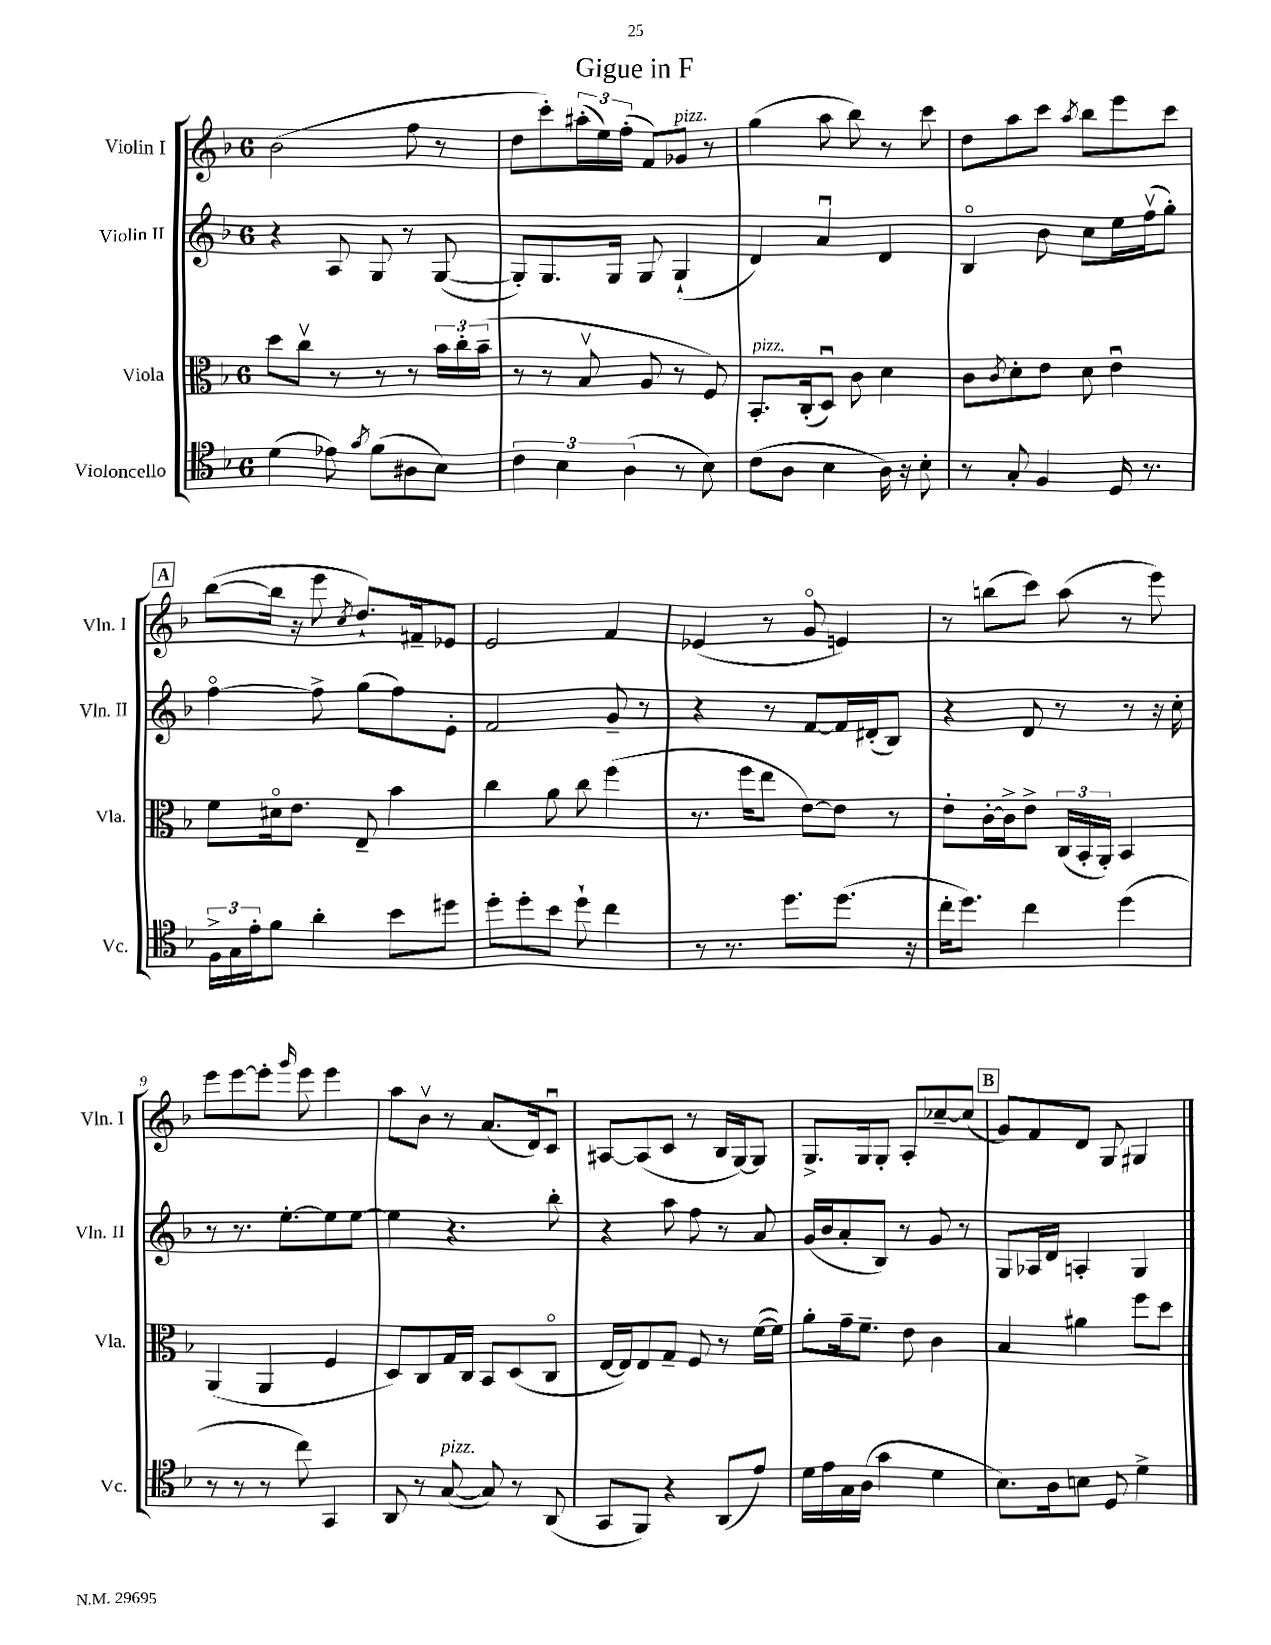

**kern	**kern	**kern	**kern
*staff4	*staff3	*staff2	*staff1
*clefC4	*clefC3	*clefG2	*clefG2
*k[b-]	*k[b-]	*k[b-]	*k[b-]
*M6/8	*M6/8	*M6/8	*M6/8
(4d\	8dd\L	4r	(2b-\
.	8ccv\J	.	.
8e-\)	8r	8A/	.
8qg/	.	.	.
(8f\L	8r	8G/	.
8A#\	8r	8r	8ff\
8B-\J)	24b-\LL	([8G/	8r
.	24cc'\	.	.
.	(24b-~\JJ	.	.
=	=	=	=
6c\	8r	8G'/]L)	8dd\L
.	8r	8.G/	8ccc'\)
6B-\	.	.	.
.	8B-v/	.	(24aa#'\L
.	.	.	24ee\)
.	.	16G/Jk	.
(6A\	.	.	(24ff'\JJ
.	8A/	8G/	8f/L)
8r	8r	(4G`/	8g-/J
8B-\)	8F/)	.	8r
=	=	=	=
(8c\L	8.BB-'/L	4d/)	(4gg\
8A\J	.	.	.
.	(16C'/k	.	.
4B-\	8Du/J)	4au/	8aa\
.	8c\	.	8bb-\)
16A\)	4d\	4d/	8r
16r	.	.	.
8B-'\	.	.	8ccc\
=	=	=	=
8r	8c\L	4B-o/	8dd\L
.	8qc/	.	.
8G'/	8d'\	.	8aa\
4F/	8e\J	8b-\	8ccc\J
.	.	.	8qaa/
.	8d\	8cc\L	8bb-\L
16D/	4eu\	16ee\L	8eee\
8.r	.	(16ffv\J	.
.	.	8gg'\J)	8ccc\J
=	=	=	=
24F^\LL	8f\L	[4ffo\	([8bb-\L
24G\	.	.	.
24e'\J	.	.	.
8f\J	16d#o\k	.	16bb-\]Jk
.	8.e\J	.	16r
4a'\	.	8ff^\]	8eee\
.	.	.	8qcc/
.	8E~/	(8gg\L	8.dd`/L)
8b-\L	4b-\	8ff\)	.
.	.	.	16f#~/k
8dd#\J	.	8e'\J	8e-/J
=	=	=	=
8dd'\L	4cc\	2f/	2e/
8dd'\	.	.	.
8b-\J	8a\	.	.
8dd`\	8cc\	.	.
4cc\	(4ff\	8g~/	4f/
.	.	8r	.
=	=	=	=
8r	8.r	4r	(4e-/
8.r	.	.	.
.	16ff\LK	.	.
.	8ee\J	8r	8r
8.dd\L	.	.	.
.	[8e\L)	[8f/L	8go/
(8.dd\J	8e\]J	16f/]L	4e/)
.	.	(16d#'/J	.
.	8r	8B-/J)	.
16r	.	.	.
=	=	=	=
16cc'\LK	8e'\L	4r	8r
8.dd\J)	.	.	.
.	[16c'\L	.	(8bb\L
.	16c^\]J	.	.
4cc\	8e^\J	8d/	8ccc\J)
.	(24C/LL	8r	(8aa\
.	24BB-'/	.	.
.	24AA'/JJ)	.	.
(4dd\	4BB-/	8r	8r
.	.	16r	8eee\)
.	.	16cc'\	.
=	=	=	=
8r	(4AA/	8r	8eee\L
8r	.	8.r	[8eee\
8r	4AA/	.	8eee'\]J
.	.	[8.ee'\L	.
.	.	.	16qqggg/
8cc\)	.	.	8eee\
4GG/	4F/	8ee\]	4eee\
.	.	[8ee\J	.
=	=	=	=
8AA/	8D/L)	4ee\]	8aa\L
8r	8C/	.	8b-v\J
([8G/	16G/L	4.r	8r
.	16C/JJ	.	.
8G/])	8BB-/L	.	(8.a/L
8r	(8D/	.	.
.	.	.	16d/k)
(8AA/	8Co/J	8bb-'\	8cu/J
=	=	=	=
8GG/L	[16E/LL	4r	[8A#/L
.	16E/]J)	.	.
8FF/J)	8E/	.	(8A#/]
4r	8G~/J	8aa\	8c/J
.	8F/	8ff\	8r
(8AA/L	8r	8r	16B-/LL
.	.	.	[16G/J)
8e/J)	([16f\LL	8a/	8G/]J
.	16f\]JJ)	.	.
=	=	=	=
16d\LL	8a'\L	(16g/LL	8.G^/L
16e\	.	16b-/J	.
16G\	16g~\k	8a'/	.
(16A\JJ	8.f~\J	.	16G/k
4g\	.	8B-/J)	8G'/J
.	8e\	8r	8A'/L
4d\	4c\	8g/	[8cc-~/
.	.	8r	(8cc-/]J
=	=	=	=
8.B-\L)	4B-/	8G/L	8g/L)
.	.	16A-/L	8f/
16A\k	.	16d/JJ	.
8B\J	4a#\	4A'/	8d/J
8D/	.	.	8G/
4d^\	8ff\L	4G/	4G#/
.	8dd\J	.	.
==	==	==	==
*-	*-	*-	*-
